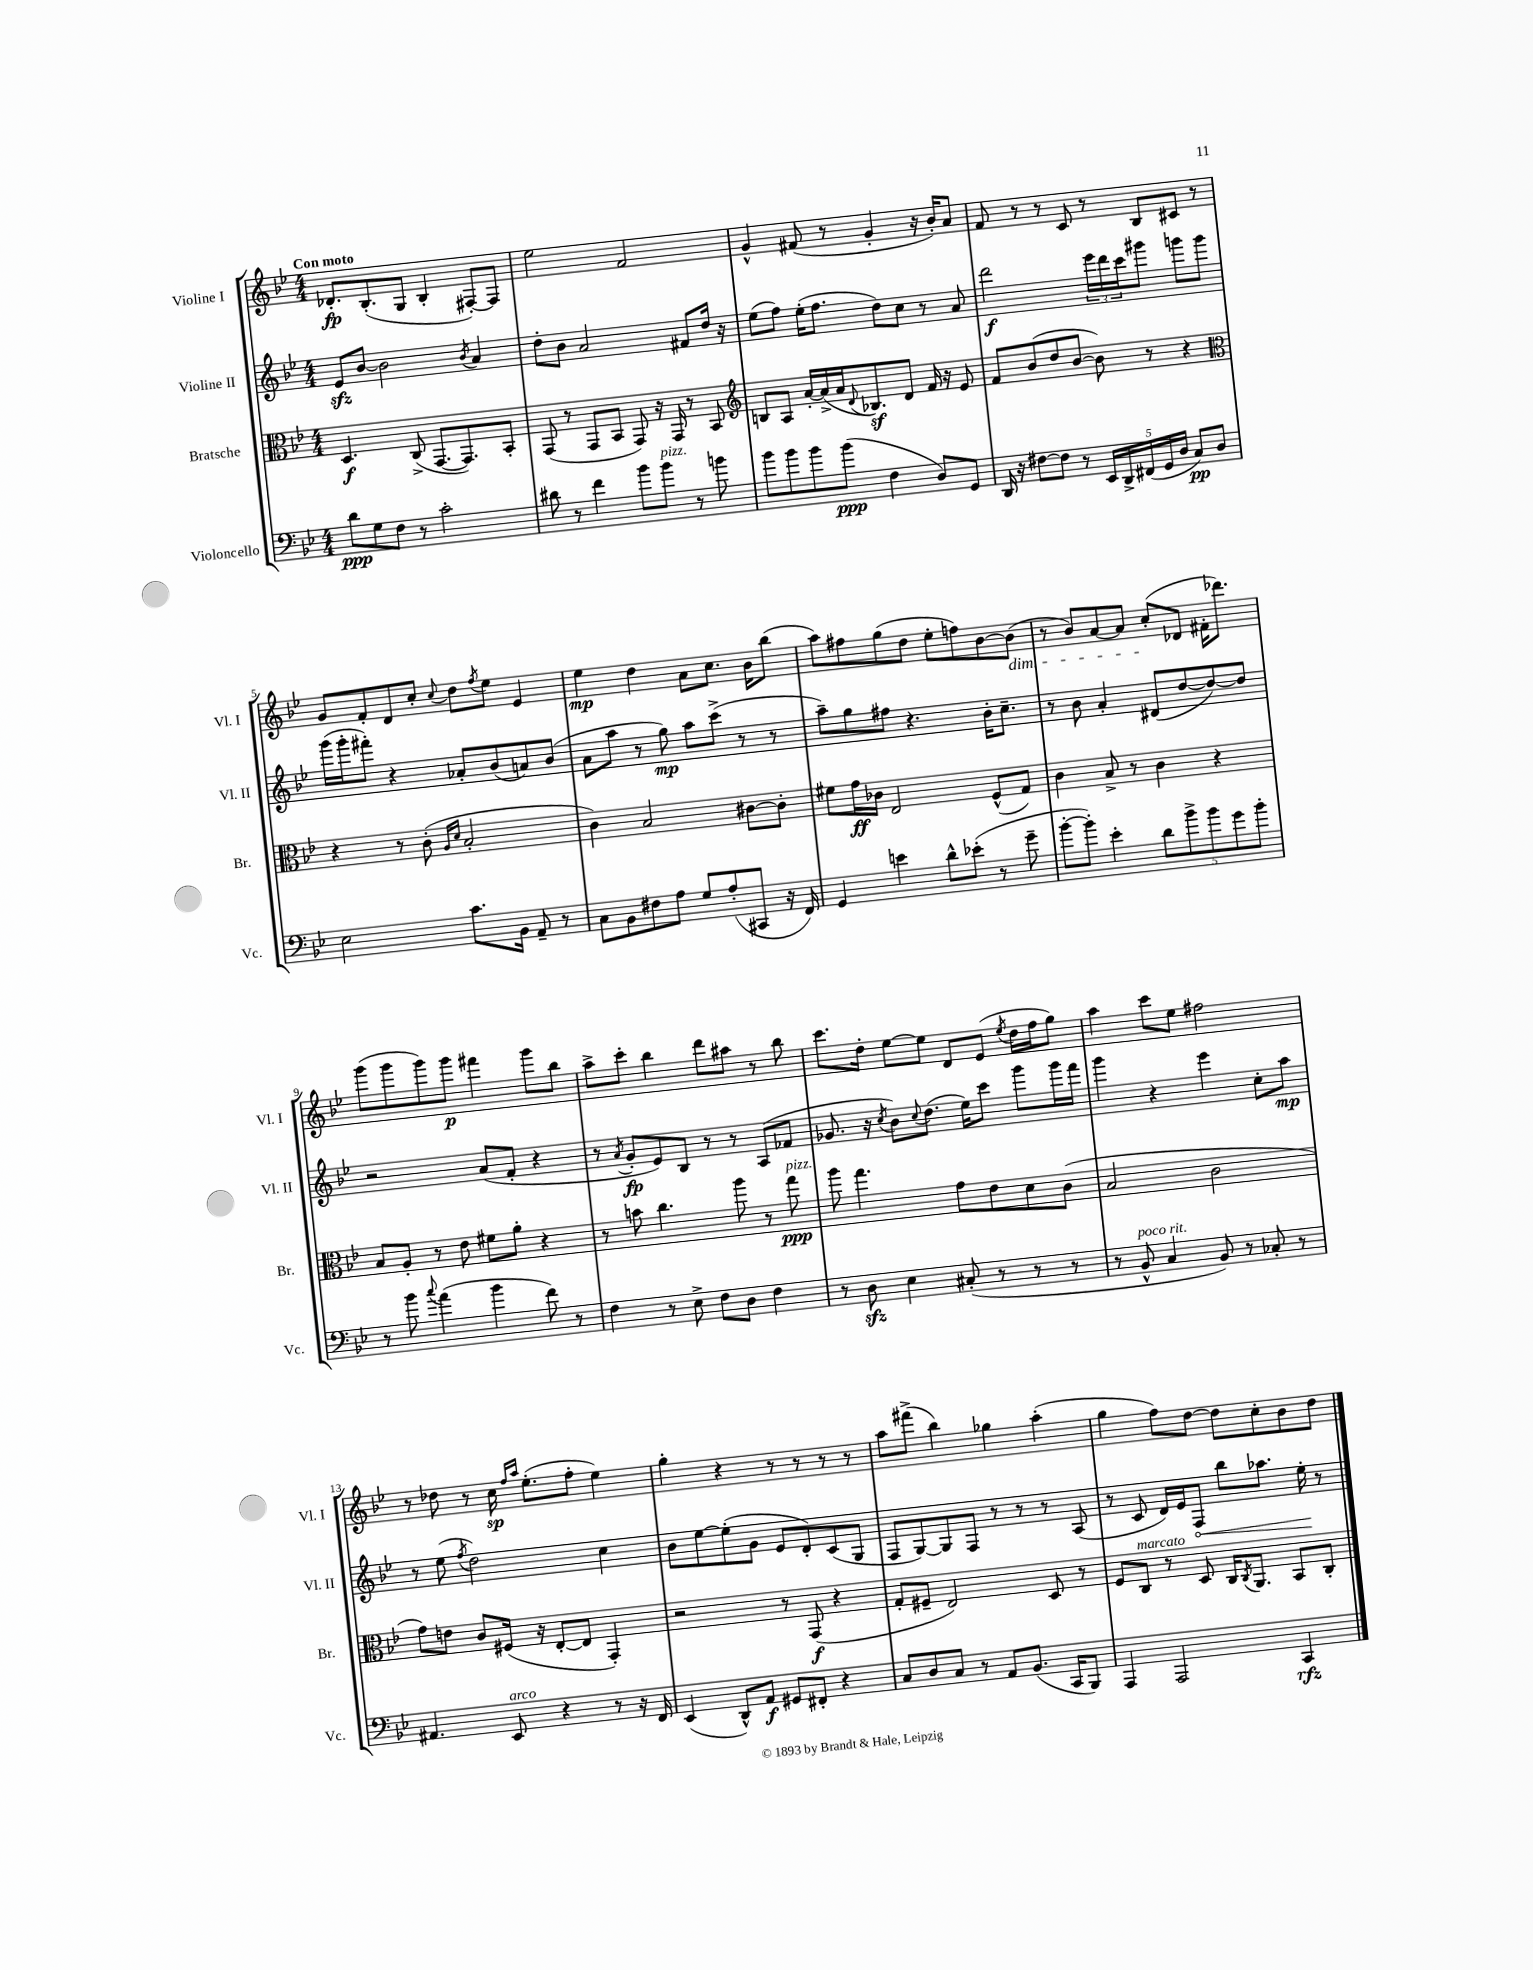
<<
\new StaffGroup <<
\new Staff = "s0" \with { instrumentName = "Violine I" shortInstrumentName = "Vl. I" } {
    \clef treble \key bes \major \numericTimeSignature \time 4/4 \tempo "Con moto"
    des'8.-.\fp bes8.-.( g8 bes4-. fis8~-.) fis8 |
    ees''2 f'2 |
    g'4-^ fis'8( r8 g'4-. r16 bes'16-.) a'8 |
    f'8 r8 r8 c'8 r8 bes8 cis'8 r8 |
    g'8 f'8-. d'8 c''8-. \appoggiatura { c''8 } d''8 \acciaccatura { f''8 } ees''8 ees'4 |
    ees''4\mp d''4 a'8 c''8. bes'16 bes''8( |
    a''8) fis''8 g''8( d''8 ees''8-. f''8) bes'8~ bes'8\dim( |
    r8 bes'8) a'8~ a'8 c''8-.\!( des'8 fis'16-. des'''8.) |
    g'''8( g'''8 g'''8) g'''8\p fis'''4 g'''8 bes''8 |
    a''8-> c'''8-. bes''4 d'''8 ais''8 r8 bes''8 |
    c'''8. d''16-. ees''8~ ees''8 d'8 ees'8( \acciaccatura { ees''8 } d''16 f''16 g''8) |
    a''4 c'''8 ees''8 fis''2 |
    r8 des''8 r8 c''16\sp \grace { f''16 a''16 } ees''8.-.( f''8-. ees''4) |
    g''4-. r4 r8 r8 r8 r8 |
    a''8 fis'''8->( bes''4) ges''4 a''4-.( |
    g''4 f''8) d''8~ d''8 c''8-. bes'8 d''8 \bar "|." |
}
\new Staff = "s1" \with { instrumentName = "Violine II" shortInstrumentName = "Vl. II" } {
    \clef treble \key bes \major \numericTimeSignature \time 4/4
    ees'8\sfz bes'8~ bes'2 \acciaccatura { bes'8 } a'4 |
    d''8-. bes'8 a'2 fis'8 d''16 r16 |
    ees''8( f''8) ees''16-.( f''8. d''8) c''8 r8 a'8 |
    d'''2\f \tuplet 3/2 { ees'''16 d'''16 c'''16 } gis'''8 g'''8 g'''8 |
    g'''16( g'''16-. fis'''8-.) r4 aes'8-. bes'8( a'8) bes'8( |
    a'8 a''8 r8 g''8\mp) a''8 c'''8->( r8 r8 |
    a''8--) g''8 fis''8 r4. bes'16-. c''8.-- |
    r8 bes'8 a'4-. dis'8( d''8~ d''8~) d''8 |
    r2 a'8( f'8-. r4 |
    r8 \acciaccatura { a'8 } g'8-.\fp ees'8) bes8 r8 r8 a8( fes'8 |
    ges'8. r16 \acciaccatura { c''8 } bes'8) \appoggiatura { c''8 } d''8.( ees''16) c'''8 g'''8 g'''16 f'''16 |
    g'''4 r4 ees'''4 c''8-. a''8\mp |
    r8 ees''8( \acciaccatura { f''8 } d''2) c''4 |
    bes'8 ees''8~ ees''8-.( g'8 ees'8 d'8-.) c'8( g8 |
    f8 g8~) g8 f8 r8 r8 r8 a8( |
    r8 c'8 d'16) ees'16 \once \override Hairpin.circled-tip = ##t f8\< bes''8 aes''8. ees''16-.\! r8 \bar "|." |
}
\new Staff = "s2" \with { instrumentName = "Bratsche" shortInstrumentName = "Br." } {
    \clef alto \key bes \major \numericTimeSignature \time 4/4
    d4.\f c8->( g,8.~ g,8.) bes,8-. |
    g,8( r8 g,8 bes,8 g,8) r16 g,16 r8 bes,8 |
    \clef treble b8 a8 a'16~-. a'16->( a'16 \appoggiatura { d'8 } bes8.\sf) d'8 f'16 r16 ees'8 |
    f'8 bes'8( d''8 bes'8~ bes'8) r8 r4 |
    \clef alto r4 r8 c'8-.( \grace { a16 d'16 } bes2-. |
    c'4) bes2 cis'8~ cis'8-. |
    fis'8 g'16\ff ces'16 ees2 f8-^( g8) |
    c'4 bes8-> r8 c'4 r4 |
    bes8 a8-. r8 ees'8 fis'8 a'8-. r4 |
    r8 b'8 c''4. a''8 r8 g''8\ppp^\markup { \italic "pizz." } |
    a''8 g''4. g'8 ees'8 d'8 c'8( |
    bes2 c'2 |
    g'8) e'8 c'8 fis16( r16 ees8~-. ees8 g,4-.) |
    r2 r8 g,8\f( r4 |
    g8-. fis8-- ees2) d8 r8 |
    f8 c8^\markup { \italic "marcato" } r8 d8 c16 \acciaccatura { c8 } a,8. bes,8 c8-. \bar "|." |
}
\new Staff = "s3" \with { instrumentName = "Violoncello" shortInstrumentName = "Vc." } {
    \clef bass \key bes \major \numericTimeSignature \time 4/4
    d'8\ppp g8 f8 r8 c'2-. |
    dis'8 r8 f'4 bes'8 bes'8^\markup { \italic "pizz." } r8 b'8 |
    bes'8 bes'8 bes'8 bes'8\ppp( f4 d8) g,8 |
    d,16 r16 fis8~ fis8 r8 \tuplet 5/4 { ees,16 d,16-> fis,16( g,16 d16 } c8\pp) d8 |
    ees2 c'8. bes,16 a,8-- r8 |
    c8 bes,8 fis8 a8 g8 a8-.( cis,8 r16 f,16) |
    g,4 e'4 d'8-^ ees'8-.( r8 g'8-- |
    bes'8~-. bes'8-.) ees'4-. \tuplet 5/4 { d'8 bes'8-> bes'8 g'8 bes'8-. } |
    r8 bes'8 \appoggiatura { c''8 } a'4( bes'4 f'8) r8 |
    f4 r8 ees8-> f8 d8 f4 |
    r8 d8\sfz ees4 cis8-.( r8 r8 r8 |
    r8 bes,8-^^\markup { \italic "poco rit." } c4 bes,8) r8 ces8-. r8 |
    ais,4. ees,8^\markup { \italic "arco" } r4 r8 r16 f,16 |
    ees,4( d,8-^) a,8\f gis,8 fis,8-. r4 |
    c8 d8 c8 r8 a,8 bes,8.( c,16 bes,,8) |
    a,,4 a,,2 c,4\rfz \bar "|." |
}
>>
>>
